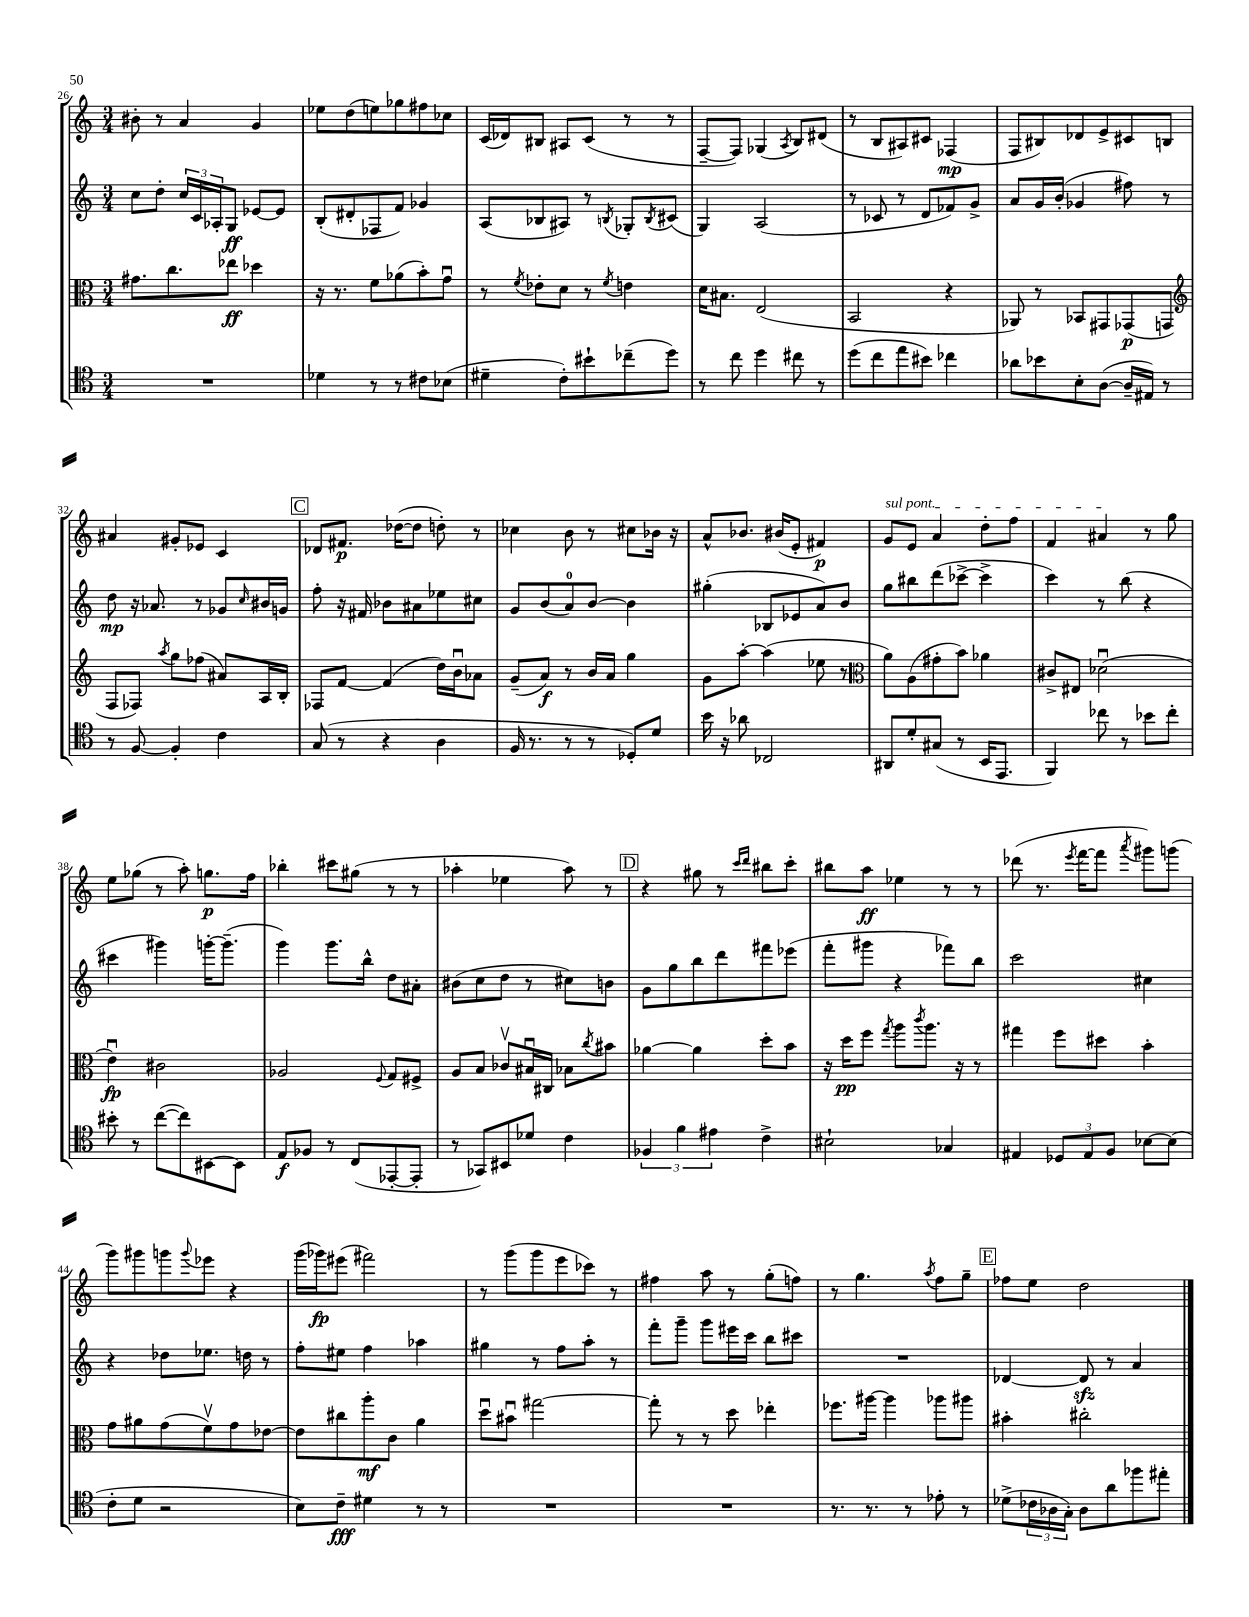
<<
\new StaffGroup <<
\new Staff = "s0" {
    \clef treble \key c \major \numericTimeSignature \time 3/4
    bis'8-. r8 a'4 g'4 |
    ees''8 d''8( e''8) ges''8 fis''8 ces''8 |
    c'16( des'16) bis8 ais8 c'8( r8 r8 |
    f8~-- f8) ges4( \acciaccatura { a8 } b8) dis'8( |
    r8 b8 ais8) cis'8 fes4\mp( |
    f8 bis8) des'8 e'8-> cis'8 b8 |
    ais'4 gis'8-. ees'8 c'4 |
    \mark \markup { \box "C" } des'8 fis'8.\p des''16~( des''8 d''8-.) r8 |
    ces''4 b'8 r8 cis''8 bes'16 r16 |
    a'8-^ bes'8. bis'16( e'8-. fis'4\p) |
    \once \override TextSpanner.bound-details.left.text = \markup { \italic "sul pont." } g'8\startTextSpan e'8 a'4 d''8-. f''8 |
    f'4 ais'4\stopTextSpan r8 g''8 |
    e''8 ges''8( r8 a''8-.) g''8.\p f''16 |
    bes''4-. cis'''8 gis''8( r8 r8 |
    aes''4-. ees''4 aes''8) r8 |
    \mark \markup { \box "D" } r4 gis''8 r8 \grace { c'''16 d'''16 } bis''8 c'''8-. |
    bis''8 a''8\ff ees''4 r8 r8 |
    des'''8( r8. \acciaccatura { e'''8 } f'''16~ f'''8 \acciaccatura { a'''8 } gis'''8) g'''8( |
    g'''8) gis'''8 g'''8 \appoggiatura { g'''8 } ees'''8 r4 |
    g'''16( ges'''16\fp) eis'''8( fis'''2) |
    r8 g'''8( g'''8 e'''8 ces'''8) r8 |
    fis''4 a''8 r8 g''8-.( f''8) |
    r8 g''4. \acciaccatura { a''8 } f''8 g''8-- |
    \mark \markup { \box "E" } fes''8 e''8 d''2 \bar "|." |
}
\new Staff = "s1" {
    \clef treble \key c \major \numericTimeSignature \time 3/4
    c''8 d''8-. \tuplet 3/2 { c''16 c'16 aes16-. } g8\ff ees'8~ ees'8 |
    b8-.( dis'8-. fes8 f'8) ges'4 |
    a8( bes8 ais8) r8 \acciaccatura { b8 } ges8-. \acciaccatura { b8 } cis'8( |
    g4) a2( |
    r8 ces'8 r8 d'8 fes'8) g'8-> |
    a'8 g'16 b'16-.( ges'4 fis''8) r8 |
    d''8\mp r16 aes'8. r8 ges'8 \grace { c''16 } bis'16 g'16 |
    \mark \markup { \box "C" } f''8-. r16 fis'16 bes'8 ais'8 ees''8 cis''8 |
    g'8 b'8( a'8-0) b'8~ b'4 |
    gis''4-.( bes8 ees'8 a'8) b'8 |
    g''8 bis''8 d'''8( ces'''8~-> ces'''4-> |
    c'''4) r8 b''8( r4 |
    cis'''4 gis'''4) g'''16~-. g'''8.--( |
    g'''4) g'''8. b''16-^ d''8 ais'8-. |
    bis'8( c''8 d''8 r8 cis''8) b'8 |
    \mark \markup { \box "D" } g'8 g''8 b''8 d'''8 fis'''8 ees'''8( |
    f'''8-. gis'''8 r4 fes'''8) b''8 |
    c'''2 cis''4 |
    r4 des''8 ees''8. d''16 r8 |
    f''8-. eis''8 f''4 aes''4 |
    gis''4 r8 f''8 a''8-. r8 |
    f'''8-. g'''8-- g'''8 eis'''16 c'''16 b''8 cis'''8 |
    R2. |
    \mark \markup { \box "E" } des'4~ des'8\sfz r8 a'4 \bar "|." |
}
\new Staff = "s2" {
    \clef alto \key c \major \numericTimeSignature \time 3/4
    gis'8. c''8. ees''8\ff des''4 |
    r16 r8. f'8 aes'8( b'8-.) g'8\downbow |
    r8 \acciaccatura { f'8 } ees'8-. d'8 r8 \acciaccatura { f'8 } e'4 |
    d'16 bis8. e2( |
    b,2 r4 |
    aes,8) r8 bes,8 gis,8 ges,8\p( g,8 |
    \clef treble f8 fes8) \acciaccatura { a''8 } g''8 fes''8( ais'8) a16 b16-. |
    \mark \markup { \box "C" } fes8 f'8~ f'4( d''16) b'16\downbow aes'8 |
    g'8--( a'8\f) r8 b'16 a'16 g''4 |
    g'8 a''8~-. a''4( ees''8 r8 |
    \clef alto a'8) a8( gis'8-. b'8) aes'4 |
    cis'8-> eis8 des'2\downbow( |
    e'4\downbow\fp) cis'2 |
    aes2 \appoggiatura { f8 } g8 fis8-> |
    a8 b8 ces'8\upbow bis16\downbow cis16 bes8 \acciaccatura { c''8 } bis'8 |
    \mark \markup { \box "D" } aes'4~ aes'4 d''8-. b'8 |
    r16 d''16\pp f''8 \acciaccatura { g''8 } a''8 \acciaccatura { c'''8 } a''8. r16 r8 |
    gis''4 f''8 dis''8 b'4-. |
    g'8 ais'8 g'8( f'8\upbow) g'8 ees'8~ |
    ees'8 cis''8 a''8-.\mf c'8 a'4 |
    d''8\downbow bis'8\downbow gis''2~ |
    gis''8-. r8 r8 d''8 ees''4-. |
    fes''8. ais''16~ ais''4 aes''8 ais''8 |
    \mark \markup { \box "E" } bis'4-. cis''2-. \bar "|." |
}
\new Staff = "s3" {
    \clef tenor \key c \major \numericTimeSignature \time 3/4
    R2. |
    des'4 r8 r8 cis'8 bes8( |
    dis'4-- c'8-.) bis'8-! ces''8--( d''8) |
    r8 c''8 d''4 cis''8 r8 |
    d''8( c''8 e''8 bis'8) ces''4 |
    aes'8 bes'8 b8-. a8~( a16-- eis16) r8 |
    r8 f8~ f4-. c'4 |
    \mark \markup { \box "C" } g8( r8 r4 a4 |
    f16 r8. r8 r8 des8-.) d'8 |
    b'16 r16 aes'8 ces2 |
    ais,8 d'8-. gis8( r8 b,16 e,8. |
    f,4) ces''8 r8 bes'8 ces''8-. |
    bis'8-. r8 c''8~( c''8) bis,8~ bis,8 |
    e8\f fes8 r8 c8( ees,8~-. ees,8-. |
    r8 ges,8) bis,8 des'8 c'4 |
    \mark \markup { \box "D" } \tuplet 3/2 { fes4 f'4 eis'4 } c'4-> |
    bis2-! ges4 |
    eis4 \tuplet 3/2 { des8 eis8 f8 } bes8~ bes8( |
    c'8-. d'8 r2 |
    b8) c'8--\fff dis'4 r8 r8 |
    R2. |
    R2. |
    r8. r8. r8 ees'8-. r8 |
    \mark \markup { \box "E" } des'8->( \tuplet 3/2 { ces'16 aes16 g16-.) } aes8 a'8 fes''8 eis''8-. \bar "|." |
}
>>
>>
\layout { \context { \Score currentBarNumber = #26 } }
